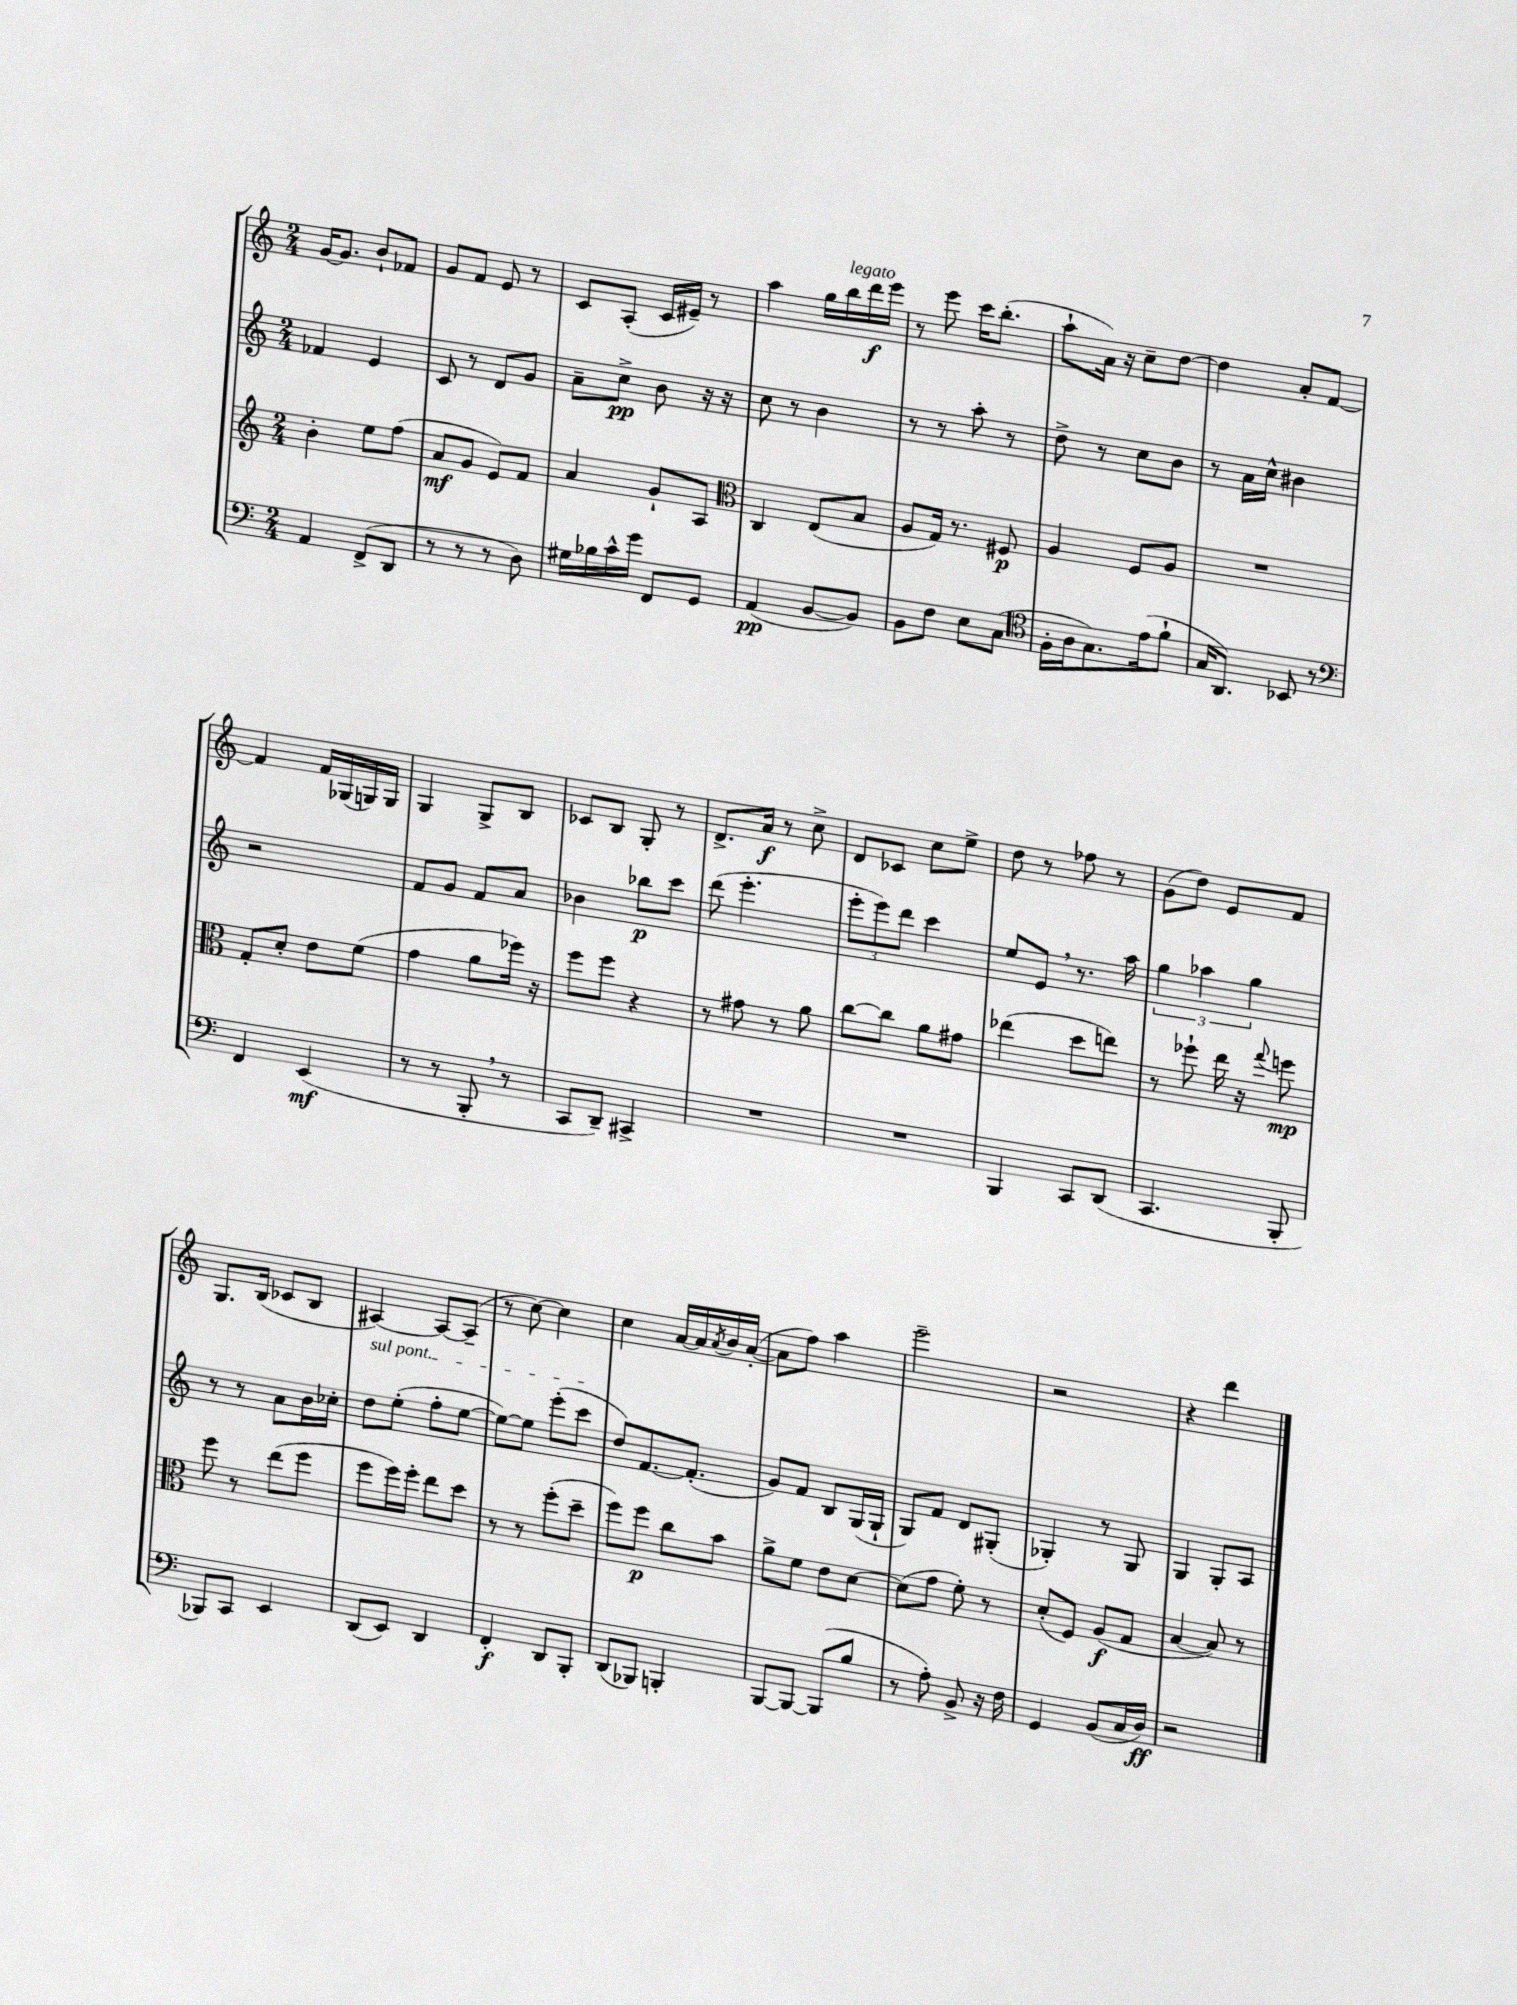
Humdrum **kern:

**kern	**dynam	**kern	**dynam	**kern	**dynam	**kern	**dynam
*part4	*part4	*part3	*part3	*part2	*part2	*part1	*part1
*staff4	*staff4	*staff3	*staff3	*staff2	*staff2	*staff1	*staff1
*clefF4	*	*clefG2	*	*clefG2	*	*clefG2	*
*k[]	*	*k[]	*	*k[]	*	*k[]	*
*M2/4	*	*M2/4	*	*M2/4	*	*M2/4	*
=4	=4	=4	=4	=4	=4	=4	=4
4AA/	.	4b'\	.	4f-X/	.	[16g/KL	.
.	.	.	.	.	.	8.g/J]	.
(8FF^/L	.	8ee\L	.	4e/	.	8b`/L	.
8DD/J	.	(8ff\J	.	.	.	8f-X/J	.
=5	=5	=5	=5	=5	=5	=5	=5
8r	.	8a/L	mf	8c/	.	8g/L	.
8r	.	8g/J	.	8r	.	8f/J	.
8r	.	8e/L)	.	8d/L	.	8e/	.
8D\)	.	8f/J	.	8g/J	.	8r	.
=6	=6	=6	=6	=6	=6	=6	=6
16G#X\LL	.	4a/	.	8a~\L	.	8c/L	.
16B-X\	.	.	.	.	.	.	.
16c^^\	.	.	.	8cc^\J	pp	(8A'/J	.
16g\JJ	.	.	.	.	.	.	.
8FF/L	.	8g`/L	.	8b\	.	16c/LL	.
.	.	.	.	.	.	16e#X~/JJ)	.
8GG/J	.	8A/J	.	16r	.	8r	.
.	.	.	.	16r	.	.	.
=7	=7	=7	=7	=7	=7	=7	=7
*	*	*clefC3	*	*	*	*	*
(4AA/	pp	4C/	.	8cc\	.	4aa\	.
.	.	.	.	8r	.	.	.
[8BB/L	.	(8E/L	.	4b\	.	16gg\LL	.
!	!	!	!	!	!	!LO:TX:a:i:t=legato	!
.	.	.	.	.	.	16bb\	.
8BB/J])	.	8B/J	.	.	.	16ddd\	f
.	.	.	.	.	.	16eee\JJ	.
=8	=8	=8	=8	=8	=8	=8	=8
8BB\L	.	8A/L	.	8r	.	8r	.
8F\J	.	16G/Jk)	.	8r	.	8eee\	.
.	.	8.r	.	.	.	.	.
8E\L	.	.	.	8aa'\	.	16ccc\KL	.
.	.	.	.	.	.	(8.bb'\J	.
(8C\J	.	8F#X/	p	8r	.	.	.
=9	=9	=9	=9	=9	=9	=9	=9
*clefC4	*	*	*	*	*	*	*
16F'\LL	.	4A/	.	8dd^\	.	8aa`\L	.
16A\J	.	.	.	.	.	.	.
8.G\)	.	.	.	8r	.	16a\Jk)	.
.	.	.	.	.	.	16r	.
.	.	8F/L	.	8cc\L	.	8cc~\L	.
(16e\k	.	.	.	.	.	.	.
8f`\J	.	8A/J	.	8b\J	.	[8dd\J	.
=10	=10	=10	=10	=10	=10	=10	=10
16G/KL	.	2r	.	8r	.	4dd\]	.
8.AA/J)	.	.	.	.	.	.	.
.	.	.	.	16a\LL	.	.	.
.	.	.	.	16cc^^\JJ	.	.	.
8BB-X/	.	.	.	4b#X\	.	8a'/L	.
8r	.	.	.	.	.	[8f/J	.
!!LO:LB:g=z
=11	=11	=11	=11	=11	=11	=11	=11
*clefF4	*	*	*	*	*	*	*
4FF/	.	8G'/L	.	2r	.	4f/]	.
.	.	8d'/J	.	.	.	.	.
(4EE/	mf	8e\L	.	.	.	16f/LL	.
.	.	.	.	.	.	(16G-X/	.
.	.	(8f\J	.	.	.	16Gn/)	.
.	.	.	.	.	.	16G/JJ	.
=12	=12	=12	=12	=12	=12	=12	=12
8r	.	4g\	.	8f/L	.	4G/	.
8r	.	.	.	8g/J	.	.	.
8BBB',/	.	8a\L	.	8f/L	.	8G^/L	.
8r	.	16ff-X\Jk)	.	8a/J	.	8B/J	.
.	.	16r	.	.	.	.	.
=13	=13	=13	=13	=13	=13	=13	=13
8CC/L	.	8ff\L	.	4b-X\	.	8c-X/L	.
8DD~/J)	.	8ff\J	.	.	.	8B/J	.
4CC#X^/	.	4r	.	8bb-X\L	p	8G'/	.
.	.	.	.	8ccc\J	.	8r	.
=14	=14	=14	=14	=14	=14	=14	=14
2r	.	8r	.	(8ddd\	.	8.d^/L	.
.	.	8g#X\	.	4.eee'\	.	.	.
.	.	.	.	.	.	16a/Jk	f
.	.	8r	.	.	.	8r	.
.	.	8a\	.	.	.	8cc^\	.
=15	=15	=15	=15	=15	=15	=15	=15
2r	.	[8cc\L	.	12eee'\L	.	8d/L	.
.	.	.	.	12eee\)	.	.	.
.	.	8cc\J]	.	.	.	8c-X/J	.
.	.	.	.	12ddd\J	.	.	.
.	.	8a\L	.	4ccc\	.	8cc\L	.
.	.	8g#X\J	.	.	.	8ee^\J	.
=16	=16	=16	=16	=16	=16	=16	=16
4BBB/	.	(4ee-X\	.	8ee/L	.	8dd\	.
.	.	.	.	8e,/J	.	8r	.
8CC/L	.	8dd\L	.	8.r	.	8ff-X\	.
(8DD/J	.	8een\J)	.	.	.	8r	.
.	.	.	.	16aa\	.	.	.
=17	=17	=17	=17	=17	=17	=17	=17
4.CC/	.	8r	.	6gg\	.	(8g\L	.
.	.	8ff-X`\	.	.	.	8dd\J)	.
.	.	.	.	6aa-X\	.	.	.
.	.	16ee\	.	.	.	8e/L	.
.	.	16r	.	.	.	.	.
.	.	.	.	6gg\	.	.	.
.	.	8qqgg/	.	.	.	.	.
8BBB'/	.	8ffn\	mp	.	.	8f/J	.
!!LO:LB:g=z
=18	=18	=18	=18	=18	=18	=18	=18
8BBB-X/L)	.	8ff\	.	8r	.	8.G/L	.
8CC/J	.	8r	.	8r	.	.	.
.	.	.	.	.	.	(16B/Jk	.
4EE/	.	(8ee\L	.	8a\L	.	8c-X/L	.
.	.	8ff\J	.	16b\L	.	8B/J	.
.	.	.	.	16cc-X'\JJ	.	.	.
=19	=19	=19	=19	=19	=19	=19	=19
!	!	!	!	!LO:TX:a:i:t=sul pont.	!	!	!
(8DD/L	.	8ff\L	.	8dd\L	.	[4A#X/)	.
8EE/J)	.	16ff\L)	.	(8ee'\J	.	.	.
.	.	16ff'\JJ	.	.	.	.	.
4DD/	.	8ee\L	.	8ff'\L	.	8A#/L_	.
.	.	8dd\J	.	[8ee\J	.	(8A#~/J]	.
=20	=20	=20	=20	=20	=20	=20	=20
4FF'/	f	8r	.	8ee\L_)	.	8r	.
.	.	8r	.	8ee\J]	.	[8cc\)	.
8DD/L	.	(8ff'\L	.	(8eee'\L	.	4cc\]	.
8BBB'/J	.	8dd~\J	.	8ccc\J	.	.	.
=21	=21	=21	=21	=21	=21	=21	=21
(8DD/L	.	8ff\L)	.	8dd/L)	.	4cc\	.
8BBB-X/J)	.	8ff\J	p	[8.f/	.	.	.
4BBBn'/	.	8cc\L	.	.	.	[16a/LL	.
.	.	.	.	(8.f'/J]	.	16a/]	.
.	.	.	.	.	.	8qa/	.
.	.	8b\J	.	.	.	16b/	.
.	.	.	.	.	.	([16a'/JJ	.
=22	=22	=22	=22	=22	=22	=22	=22
[8BBB/L	.	8a^\L	.	8g/L)	.	8a\L]	.
8BBB/J_	.	8f\J	.	8f/J	.	8ff\J)	.
(8BBB/L]	.	8e\L	.	8B/L	.	4aa\	.
8B/J	.	[8d\J	.	(16G/L	.	.	.
.	.	.	.	16G`/JJ	.	.	.
=23	=23	=23	=23	=23	=23	=23	=23
8r	.	(8d\L]	.	8G/L)	.	2eee~\	.
8A'\)	.	8g\J	.	8f/J	.	.	.
8BB^/	.	8f'\)	.	8d/L	.	.	.
16r	.	8r	.	(8G#X'/J	.	.	.
16F\	.	.	.	.	.	.	.
=24	=24	=24	=24	=24	=24	=24	=24
4GG/	.	(8d'/L	.	4G-X'/)	.	2r	.
.	.	8F/J)	.	.	.	.	.
(8BB/L	.	(8A/L	f	8r	.	.	.
16C/L	.	8G/J	.	8G-/	.	.	.
16D/JJ)	ff	.	.	.	.	.	.
=25	=25	=25	=25	=25	=25	=25	=25
2r	.	[4B/	.	4G/	.	4r	.
.	.	8B/])	.	8G'/L	.	4ddd\	.
.	.	8r	.	8A/J	.	.	.
==	==	==	==	==	==	==	==
*-	*-	*-	*-	*-	*-	*-	*-
